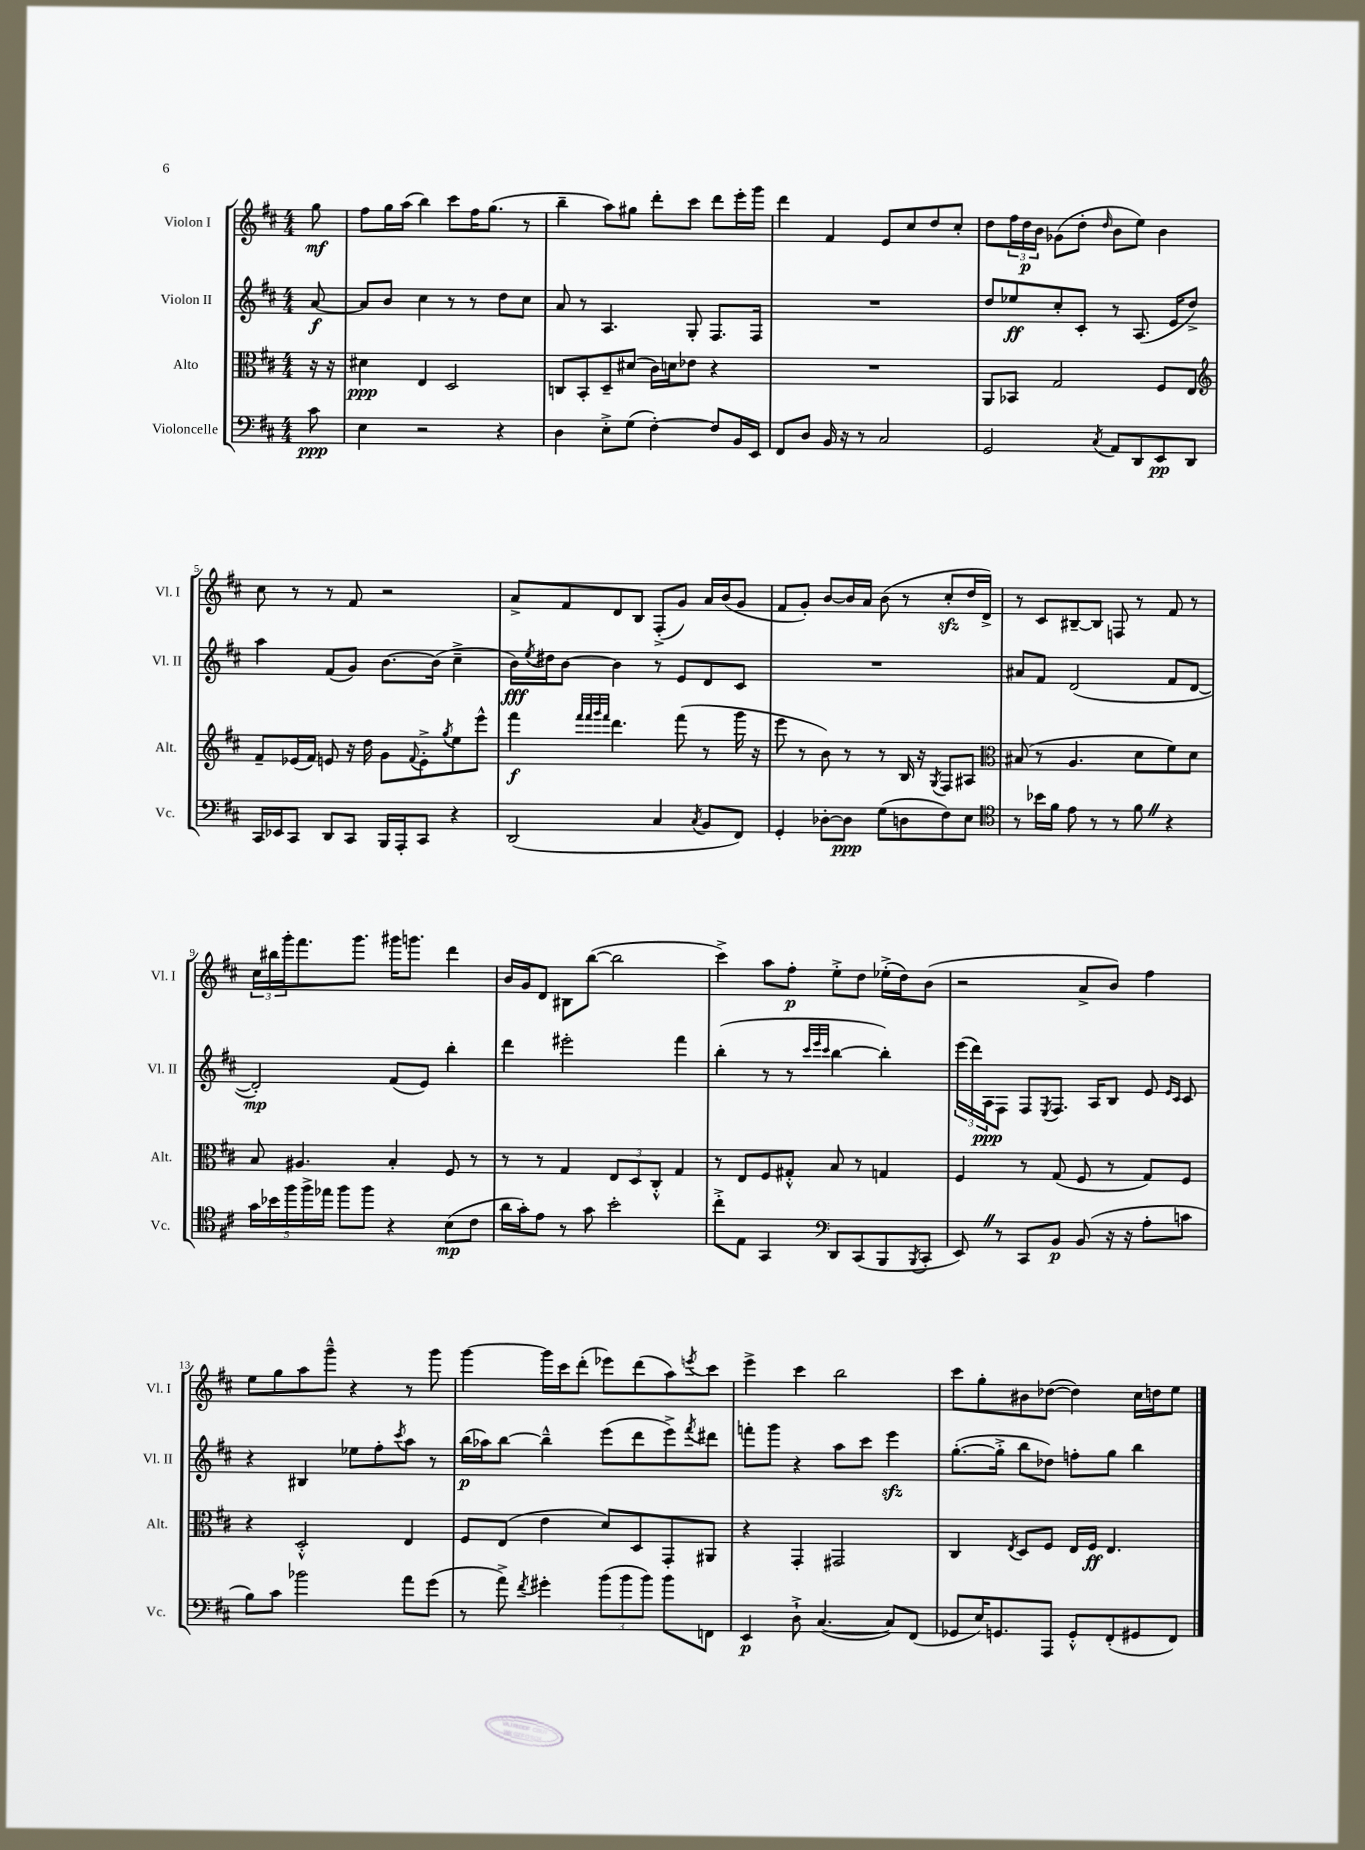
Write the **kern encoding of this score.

**kern	**kern	**kern	**kern
*staff4	*staff3	*staff2	*staff1
*clefF4	*clefC3	*clefG2	*clefG2
*k[f#c#]	*k[f#c#]	*k[f#c#]	*k[f#c#]
*M4/4	*M4/4	*M4/4	*M4/4
8c#\	16r	[8a/	8gg\
.	16r	.	.
=	=	=	=
4E\	4d#\	8a/]L	8ff#\L
.	.	8b/J	16gg\L
.	.	.	(16aa\JJ
2r	4E/	4cc#\	4bb\)
.	2D/	8r	8ccc#\L
.	.	8r	16ff#\K
.	.	.	(8.gg\J
4r	.	8dd\L	.
.	.	8cc#\J	8r
=	=	=	=
4D\	8C/L	8a/	4bb~\
.	8BB'/	8r	.
8E'^\L	8D~/	4.A/	8aa\L)
(8G\J	(8d#/J	.	8gg#\J
[4F#'\)	16c#\LL)	.	8ddd'\L
.	16d\J	.	.
.	8e-\J	8G'/	8ccc#\J
8F#/]L	4r	8.F#/L	8ddd\L
16BB/L	.	.	16eee'\L
16EE/JJ	.	16F#/Jk	16ggg\JJ
=	=	=	=
8FF#/L	1r	1r	4ddd\
8D/J	.	.	.
16BB/	.	.	4f#/
16r	.	.	.
8r	.	.	.
2C#/	.	.	8e/L
.	.	.	8cc#/
.	.	.	8dd/
.	.	.	8cc#'/J
=	=	=	=
2GG/	8AA/L	8dd/L	8dd\L
.	8BB-/J	8ee-/	24ff#\L
.	.	.	24dd\
.	.	.	24b\JJ
.	2G/	8cc#'/	(8g-\L
.	.	8c#'/J	8dd'\J
8qC#/	.	.	16qqdd/
8AA/L	.	8r	8b\L
8DD/	.	(8.A/	8ee\J)
8EE/	8F#/L	.	4b\
.	.	16e/LK	.
8DD/J	8E/J	8dd^/J)	.
=	=	=	=
*	*clefG2	*	*
16CC#/LL	8f#~/L	4aa\	8cc#\
16EE-/J	.	.	.
8CC#/J	(16e-/L	.	8r
.	16f#/JJ)	.	.
8DD/L	8e/	(8f#/L	8r
8CC#/J	16r	8g/J)	8f#/
.	16dd\	.	.
16BBB/LL	8g\L	[8.b\L	2r
16AAA'/J	.	.	.
.	8qqf#/	.	.
8CC#/J	8e'^\	.	.
.	.	(16b\]Jk	.
.	8qgg/	.	.
4r	8ee\	4cc#~^\	.
.	8eee^^\J	.	.
=	=	=	=
(2DD/	4fff#\	16b\LL)	8a^/L
.	.	8qee/	.
.	.	16dd#\J	.
.	.	[8b\J	8f#/
.	32qqfff#/LLL	.	.
.	32qqfff#/	.	.
.	32qqggg/	.	.
.	32qqfff#/JJJ	.	.
.	4.ddd\	4b\]	8d/
.	.	.	8B/J
4C#/	.	8r	(8F#'^/L
.	(8fff#\	8e/L	8g/J)
8qC#/	.	.	.
8BB/L	8r	8d/	16a/LL
.	.	.	(16b/J
8FF#/J)	16ggg\	8c#/J	8g/J
.	16r	.	.
=	=	=	=
4GG'/	8eee\	1r	8f#/L
.	8r	.	8g'/J)
[8D-'\L	8b\)	.	[8b/L
8D-\]J	8r	.	16b/]L
.	.	.	16a/JJ
(8G\L	8r	.	(8b\
8D\	16B/	.	8r
.	16r	.	.
.	8qG/	.	.
8F#\)	8F#/L	.	8cc#'/L
8E\J	8A#/J	.	16dd/L
.	.	.	16d^/JJ)
=	=	=	=
*clefC4	*clefC3	*	*
8r	(8B#/	8a#/L	8r
16b-\LL	8r	8f#/J	8c#/L
16f#\JJ	.	.	.
8e\	4.A/	(2d/	[8B#~/
8r	.	.	8B#/]J
8r	.	.	8F/
8f#\	8d\L	.	8r
4r	8f#\)	8f#/L	8f#/
.	8d\J	[8d/J	8r
=	=	=	=
20g\LL	8B/	2d'/])	24cc#\LL
.	.	.	24bb#\
20b-\	.	.	.
.	.	.	24ggg'\J
20ff#\	.	.	.
.	4.A#/	.	8.fff#\
20ff#^\	.	.	.
20ee-\JJ	.	.	.
8ff#\L	.	.	.
.	.	.	8.ggg\J
8ff#\J	.	.	.
4r	4B'/	(8f#/L	16ggg#\LK
.	.	.	8.ggg\J
.	.	8e/J)	.
(8B\L	8F#/	4bb'\	4ddd\
8c#\J	8r	.	.
=	=	=	=
16a\LL	8r	4ddd\	16b/LL
16g'\J)	.	.	16g/J
8e\J	8r	.	8d/J
8r	4G/	2eee#'\	8B#\L
8g\	.	.	([8bb\J
2b'\	12E/L	.	2bb\]
.	12D/	.	.
.	12C#'^^/J	.	.
.	4G/	4fff#\	.
=	=	=	=
8cc#'^\L	8r	(4bb'\	4ccc#^\)
8E\J	8E/L	.	.
4GG/	8F#/	8r	8aa\L
.	8G#'^^/J	8r	8ff#'\J
*clefF4	*	*	*
.	.	32qqccc#/LLL	.
.	.	32qqeee/	.
.	.	32qqccc#/JJJ	.
8DD/L	8B/	[4bb\	8ee'^\L
(8CC#/	8r	.	8dd\J
8BBB/	4G/	4bb'\])	(16ee-'^\LL
.	.	.	16dd\J)
8qBBB/	.	.	.
8CC#'/J	.	.	(8b\J
=	=	=	=
8EE/)	4F#/	(24eee\LL	2r
.	.	24ddd\)	.
.	.	24A\J	.
8r	.	8F#\J	.
8CC#/L	8r	8F#/L	.
.	.	8qE/	.
8BB/J	(8G/	8.F#/J	.
(8BB/	8F#/	.	8a^/L
.	.	16A/LK	.
16r	8r	8B/J	8b/J)
16r	.	.	.
8A'\L	8G/L)	8e/	4ff#\
.	.	16qqe/LL	.
.	.	16qqc#/JJ	.
8c\J	8F#/J	8c#/	.
=	=	=	=
8B\L)	4r	4r	8ee\L
8c#\J	.	.	8gg\
2b-\	2D'^^/	4B#/	8aa\
.	.	.	8ggg~^^\J
.	.	8ee-\L	4r
.	.	8ff#'\	.
.	.	8qccc#/	.
8a\L	4E/	8aa\J	8r
(8g\J	.	8r	8ggg\
=	=	=	=
8r	8F#/L	(16bb\LL	[4ggg\
.	.	16aa-\J)	.
8a^\)	(8E/J	[8bb\J	.
8qf#/	.	.	.
4g#'\	4e\	4bb~^^\]	16ggg\]LL
.	.	.	16ccc#\J
.	.	.	(8ddd'\J
(12b\L	8d/L)	(8eee\L	8eee-\L)
12b\	.	.	.
.	8D/	8ddd\	(8ddd\
12b\J)	.	.	.
8b\L	8GG'/	8eee^\)	8aa\)
.	.	8qfff#/	8qeee/
8FF\J	8AA#/J	8ddd#\J	8ccc#\J
=	=	=	=
4EE/	4r	8fff'\L	4eee^\
.	.	8ggg\J	.
8D`^\	4GG'/	4r	4ccc#\
([4.C#/	.	.	.
.	2GG#/	8aa\L	2bb\
.	.	8ccc#\J	.
8C#/]L)	.	4eee\	.
(8FF#/J	.	.	.
=	=	=	=
8GG-/L	4C#/	([8.gg'\L	8ccc#\L
16E/K)	.	.	8gg'\
8.GG/	.	16gg'^\]Jk	.
.	8qE/	.	.
.	8D/L	8bb\L	8b#\
8AAA/J	8F#/J	8dd-\J)	([8dd-\J
8GG'^^/L	16E/LL	8ff'\L	4dd-\])
.	16F#/JJ	.	.
(8FF#'/	4.E/	8gg\J	.
8GG#/	.	4bb\	16cc#\LL
.	.	.	16dd\J
8FF#/J)	.	.	8ee\J
==	==	==	==
*-	*-	*-	*-
